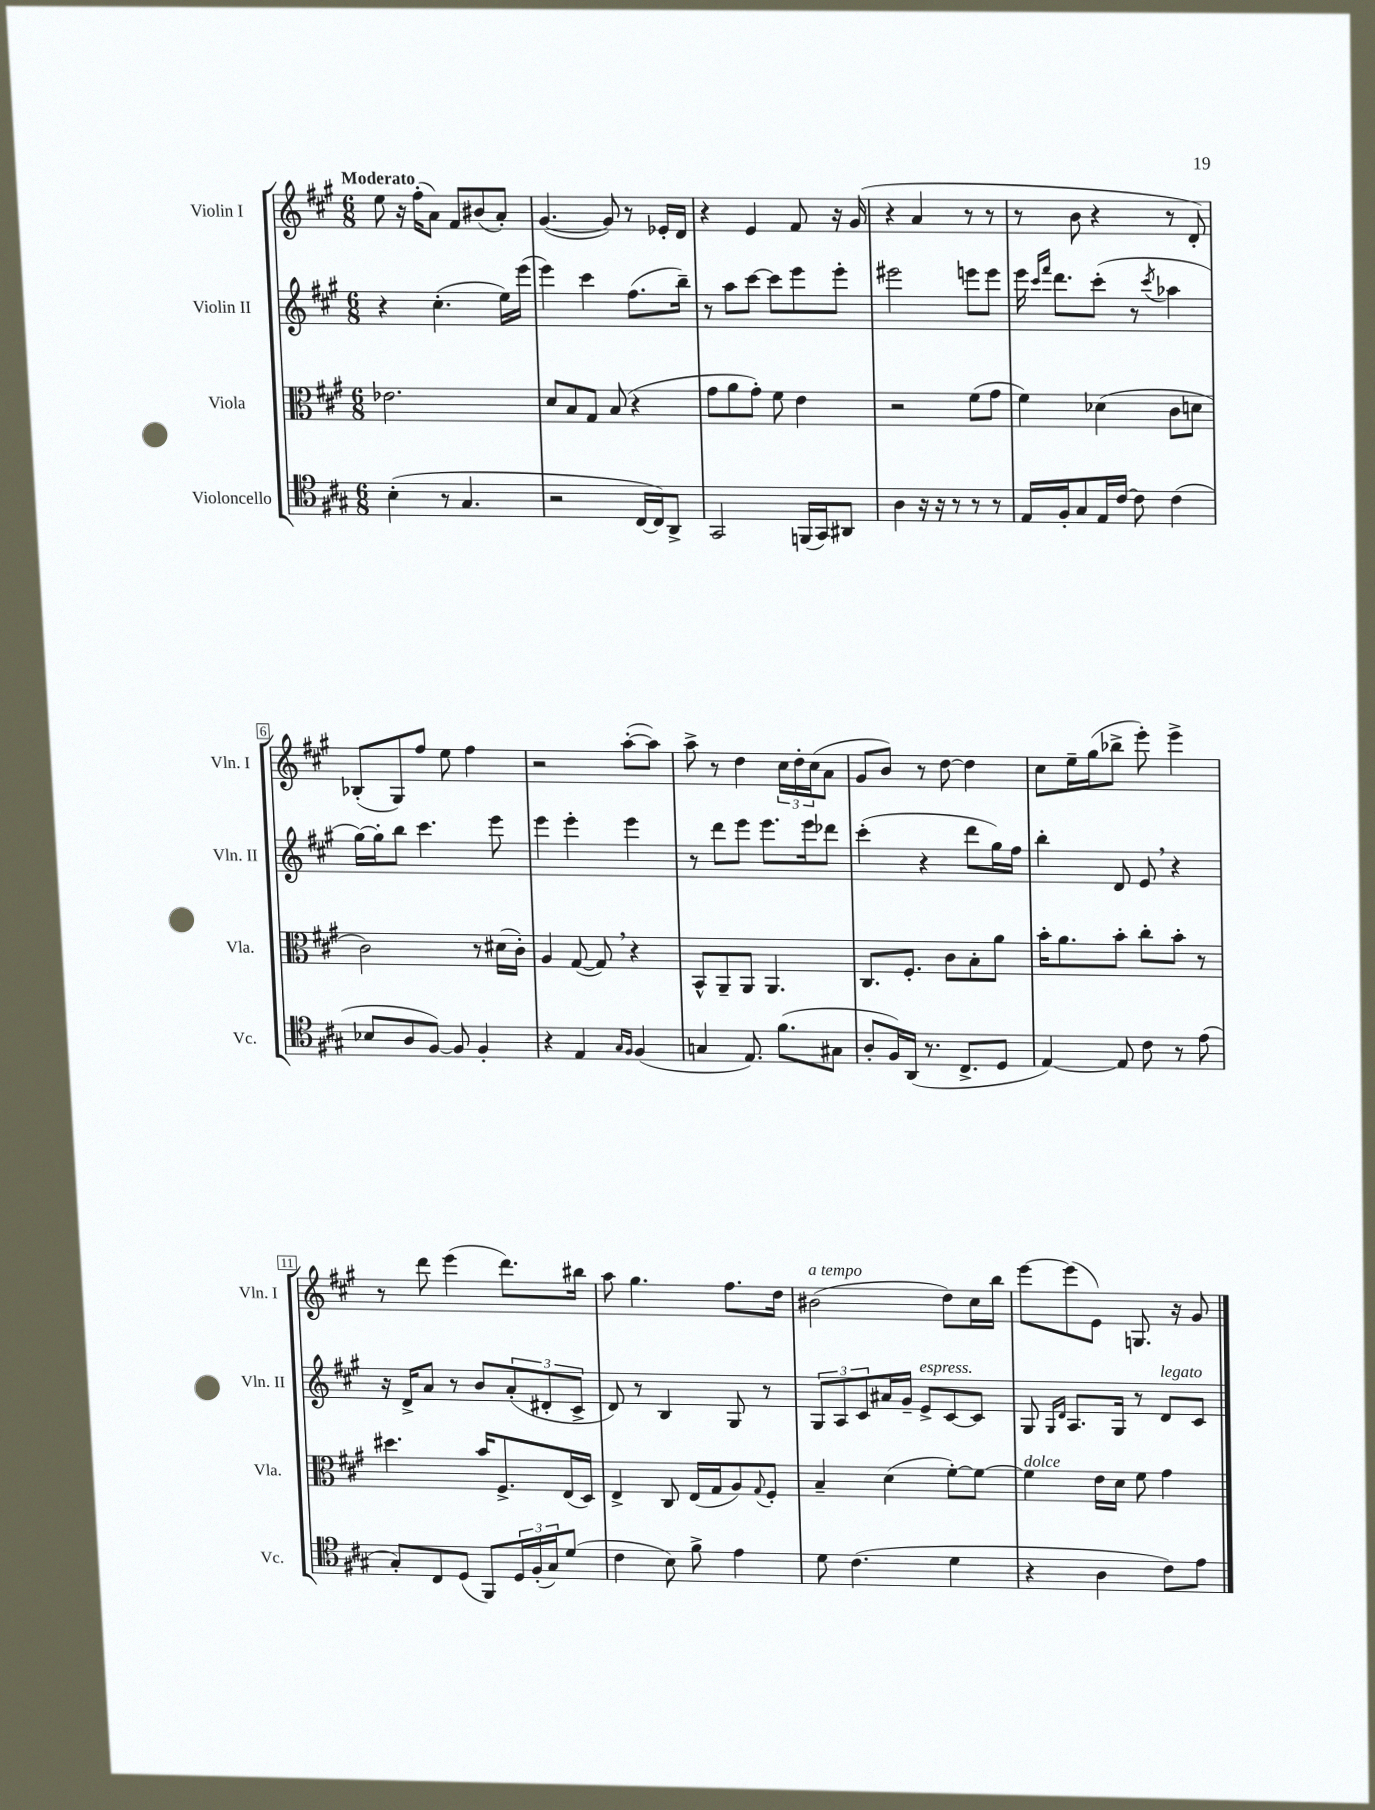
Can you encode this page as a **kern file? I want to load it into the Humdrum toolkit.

**kern	**kern	**kern	**kern
*part4	*part3	*part2	*part1
*staff4	*staff3	*staff2	*staff1
*I"Violoncello	*I"Viola	*I"Violin II	*I"Violin I
*I'Vc.	*I'Vla.	*I'Vln. II	*I'Vln. I
*clefC4	*clefC3	*clefG2	*clefG2
*k[f#c#g#]	*k[f#c#g#]	*k[f#c#g#]	*k[f#c#g#]
*M6/8	*M6/8	*M6/8	*M6/8
=1	=1	=1	=1
!	!	!	!LO:TX:a:B:t=Moderato
(4B'\	2.e-X\	4r	8ee\
.	.	.	16r
.	.	.	(16ff#'\KL
8r	.	(4.cc#'\	8a\J)
4.G#/	.	.	8f#/L
.	.	.	(8b#X/
.	.	16ee\LL)	8a'/J)
.	.	(16eee\JJ	.
=2	=2	=2	=2
2r	8d/L	4eee\)	([4.g#/
.	8B/	.	.
.	8G#/J	4ccc#\	.
.	(8B/	.	8g#/])
[16C#/LL	4r	(8.ff#\L	8r
16C#/J])	.	.	.
8AA^/J	.	.	16e-X'/LL
.	.	16bb~\Jk)	16d/JJ
=3	=3	=3	=3
2GG#/	8g#\L	8r	4r
.	8a\	8aa\L	.
.	8g#'\J)	[8ccc#\J	4e/
.	8f#\	8ccc#\L]	.
(16FFn/LL	4e\	8eee\	8f#/
16GG#/J)	.	.	.
8AA#X/J	.	8eee'\J	16r
.	.	.	(16g#/
=4	=4	=4	=4
4A\	2r	2eee#X\	4r
16r	.	.	4a/
16r	.	.	.
8r	.	.	.
8r	(8f#\L	8eeen\L	8r
8r	8g#\J	8eee\J	8r
=5	=5	=5	=5
16E/LL	4f#\)	16eee\	8r
.	.	16qqccc#/LL	.
.	.	16qqfff#/JJ	.
16F#'/J	.	8.ddd\L	.
8G#/	.	.	8b\
16E/L	(4d-X\	(8ccc#'\J	4r
[16c#/JJ	.	.	.
8c#\]	.	8r	.
.	.	8qccc#/	.
(4c#\	8c#\L	4aa-X\	8r
.	8dn\J	.	8d'/)
!!LO:LB:g=z
=6	=6	=6	=6
8B-X/L	2c#\)	[16gg#\LL)	(8B-X'/L
.	.	16gg#'\J]	.
8A/	.	8bb\J	8G#/)
[8F#/J)	.	4.ccc#\	8ff#/J
8F#/]	.	.	8ee\
4F#'/	8r	.	4ff#\
.	(16d#X\LL	8eee\	.
.	16c#'\JJ)	.	.
=7	=7	=7	=7
4r	4A/	4eee\	2r
4E/	([8G#/	4eee'\	.
.	8G#,/])	.	.
16qqG#/LL	.	.	.
16qqF#/JJ	.	.	.
(4F#/	4r	4eee\	([8aa'\L
.	.	.	8aa\J])
=8	=8	=8	=8
4Gn/	8BB^^/L	8r	8aa^\
.	8AA~/	8ddd\L	8r
8.E/)	8AA/J	8eee\J	4dd\
.	4.AA/	8.eee\L	.
(8.f#\L	.	.	.
.	.	.	24cc#\LL
.	.	.	24dd'\
.	.	16eee\k	.
.	.	.	(24cc#\J
8G#X\J	.	8ddd-X\J	8a\J
=9	=9	=9	=9
8A'/L	8.C#/L	(4ccc#'\	8g#/L
16F#/L)	.	.	8b/J)
(16AA/JJ	8.F#'/J	.	.
8.r	.	4r	8r
.	8c#\L	.	[8dd\
8.C#^/L	.	.	.
.	8B'\	8ddd\L	4dd\]
8D/J	8a\J	16gg#\L)	.
.	.	16ff#\JJ	.
=10	=10	=10	=10
[4E/)	16b'\KL	4bb'\	8cc#\L
.	8.a\	.	.
.	.	.	16ee~\L
.	.	.	(16gg#\J
8E/]	8b'\J	8d/	8bb-X^\J
8c#\	8cc#'\L	8e,/	8eee'\)
8r	8b'\J	4r	4eee^\
(8e\	8r	.	.
!!LO:LB:g=z
=11	=11	=11	=11
8G#'/L)	4.dd#X\	16r	8r
.	.	16d^/KL	.
8C#/	.	8a/J	8ddd\
(8D/J	.	8r	(4eee\
8FF#/L)	16b/KL	8b/L	.
.	8.F#^/	.	.
24D/L	.	(12a'/	8.ddd\L)
(24F#'/	.	.	.
24G#/J)	.	12d#X'/	.
(8d/J	(16E/L	.	.
.	.	12c#^/J	.
.	16D/JJ)	.	16bb#X\Jk
=12	=12	=12	=12
4c#\	4E^/	8d/)	8aa\
.	.	8r	4.gg#\
8B\)	8C#/	4B/	.
8f#^\	(16E/LL	.	.
.	16G#/J	.	.
4e\	8A/)	8G#/	8.ff#\L
.	8qqG#/	.	.
.	8F#'/J	8r	.
.	.	.	16dd\Jk
=13	=13	=13	=13
!	!	!	!LO:TX:a:i:t=a tempo
8d\	4B~/	12G#/L	(2b#X\
.	.	12A/	.
(4.c#\	.	.	.
.	.	12c#/	.
.	(4d\	16a#X/L	.
.	.	16g#~/JJ	.
!	!	!LO:TX:a:i:t=espress.	!
.	.	8e^/L	.
4d\	[8f#'\L)	[8c#/	8dd\L)
.	8f#\J_	8c#/J]	16cc#\L
.	.	.	16bb\JJ
=14	=14	=14	=14
!	!LO:TX:a:i:t=dolce	!	!
4r	4f#\]	8G#/	[8eee\L
.	.	16qqG#/LL	.
.	.	16qqd/JJ	.
.	.	8.A/L	(8eee\]
4A\	16e\LL	.	8e\J)
.	16d\JJ	16G#/Jk	.
.	8f#\	8r	8.Gn/
!	!	!LO:TX:a:i:t=legato	!
8c#\L)	4g#\	8d/L	.
.	.	.	16r
8e\J	.	8c#/J	8g#/
==	==	==	==
*-	*-	*-	*-
